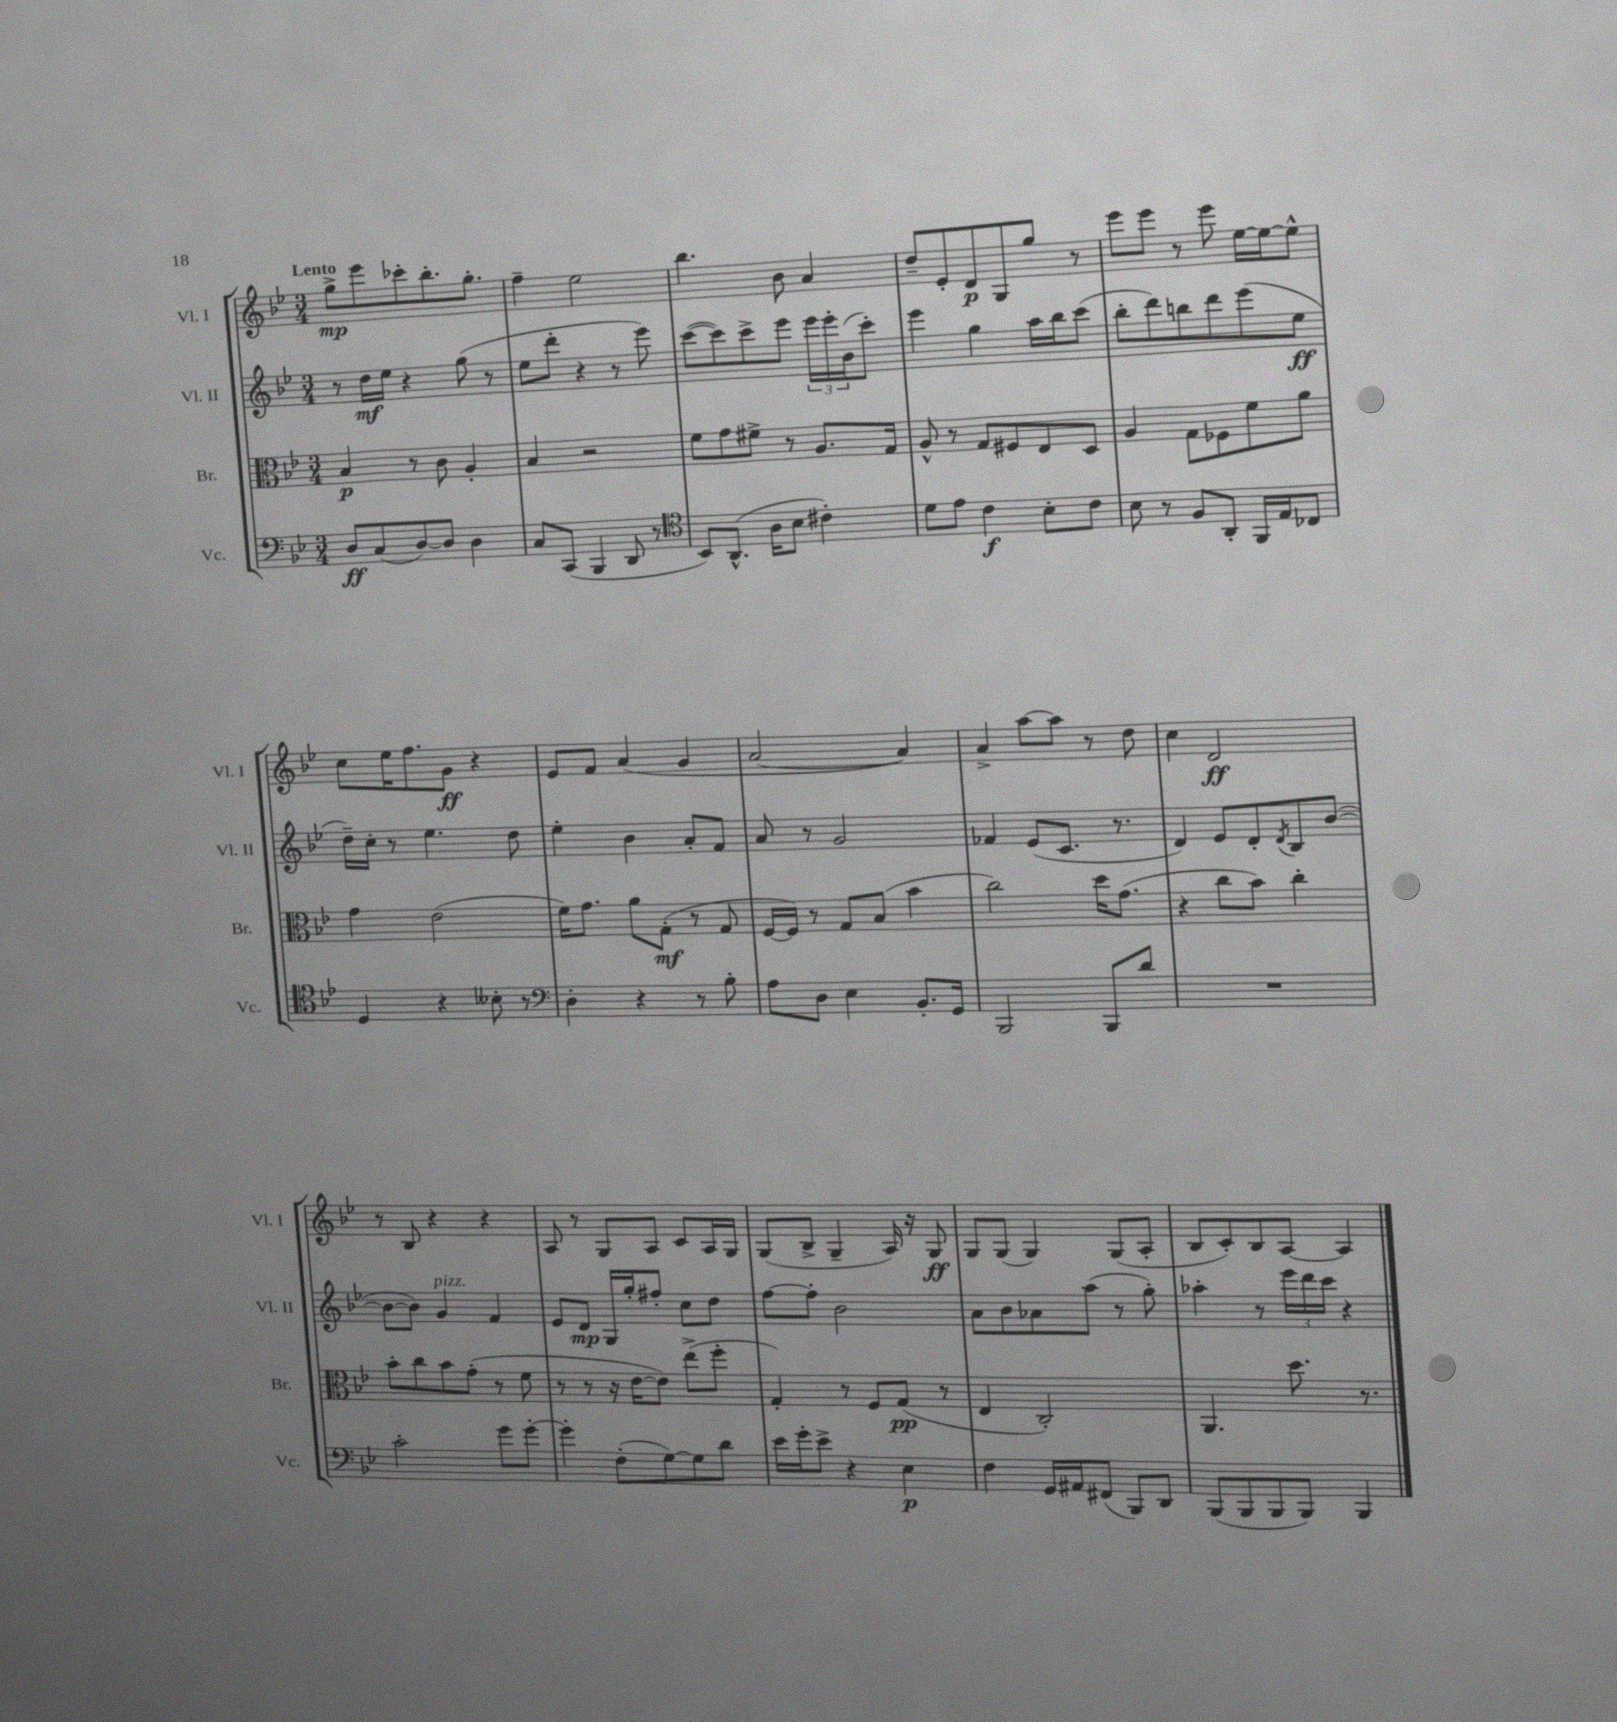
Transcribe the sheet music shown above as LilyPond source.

<<
\new StaffGroup <<
\new Staff = "s0" \with { instrumentName = "Vl. I" shortInstrumentName = "Vl. I" } {
    \clef treble \key bes \major \numericTimeSignature \time 3/4 \tempo "Lento"
    g''8->\mp ees'''8 ces'''8-. bes''8.-. g''8.-. |
    f''4-- ees''2 |
    bes''4. bes'8 a'4 |
    d''8-- ees'8-. d'8\p g8 g''8 r8 |
    ees'''8 ees'''8 r8 ees'''8 ees''16~ ees''16~ ees''8-^ |
    c''8 ees''16 f''8. g'8\ff r4 |
    ees'8 f'8 a'4( g'4 |
    a'2~ a'4) |
    a'4-> a''8~ a''8 r8 d''8 |
    c''4 d'2\ff |
    r8 bes8 r4 r4 |
    a8 r8 g8 a8 c'8 a16 g16 |
    g8( bes8-> g4-- a16) r16 g8\ff |
    g8 g8( g4) g8( a8-. |
    bes8 c'8-.) bes8 a8~ a4 \bar "|." |
}
\new Staff = "s1" \with { instrumentName = "Vl. II" shortInstrumentName = "Vl. II" } {
    \clef treble \key bes \major \numericTimeSignature \time 3/4
    r8 d''16\mf ees''16 r4 g''8( r8 |
    ees''8 d'''8-. r4 r8 ees'''8) |
    c'''8~( c'''8) c'''8-> ees'''8 \tuplet 3/2 { ees'''16 ees'''16-. bes'16( } c'''8-.) |
    ees'''4 g''4 a''16 bes''16 c'''8( |
    bes''8-. d'''8) b''8 d'''8 ees'''8( ees''8\ff |
    d''16--) c''16-. r8 ees''4. d''8 |
    ees''4-. bes'4 a'8-. f'8 |
    a'8 r8 g'2 |
    fes'4 ees'8( c'8. r8. |
    d'4) ees'8 d'8-. \acciaccatura { d'8 } bes8 bes'8~( |
    bes'8~ bes'8) g'4^\markup { \italic "pizz." } f'4 |
    ees'8 d'8\mp g16 g''16-. fis''8-. c''8 d''8 |
    f''8~ f''8-. bes'2 |
    a'8 bes'8 aes'8 a''8( r8 g''8-.) |
    aes''4-. r8 \tuplet 3/2 { ees'''16 d'''16 c'''16 } r4 \bar "|." |
}
\new Staff = "s2" \with { instrumentName = "Br." shortInstrumentName = "Br." } {
    \clef alto \key bes \major \numericTimeSignature \time 3/4
    bes4\p r8 c'8 a4-. |
    bes4 r2 |
    f'8 g'8 fis'8-> r8 a8. g16 |
    a8-^ r8 g8 fis8 ees8 d8 |
    a4 g8 fes8 f'8 a'8 |
    g'4 ees'2( |
    f'16) g'8. a'8 g8-.\mf( r8 g8 |
    f16~ f16) r8 g8 bes8( bes'4 |
    c''2) d''16 g'8.( |
    r4 c''8 bes'8) c''4-. |
    bes'8-. c''8 bes'8 g'8-.( r8 f'8 |
    r8 r8 r16 ees'16~ ees'8) ees''8->( f''8-. |
    g4-.) r8 f8 g8\pp( r8 |
    ees4 c2-.) |
    a,4. d''8. r8. \bar "|." |
}
\new Staff = "s3" \with { instrumentName = "Vc." shortInstrumentName = "Vc." } {
    \clef bass \key bes \major \numericTimeSignature \time 3/4
    d8\ff c8( d8~) d8 d4 |
    c8 c,8( bes,,4 d,8 r8 |
    \clef tenor bes,8) a,8.-^( a16 bes8 cis'4-.) |
    d'8 ees'8 c'4\f bes8-. c'8 |
    bes8 r8 f8 a,8-. f,16 ees16 ces8 |
    d4 r4 beses8-. r8 |
    \clef bass d4-. r4 r8 bes8-. |
    a8 d8 ees4 bes,8.-. g,16 |
    bes,,2 bes,,8 d'8 |
    R2. |
    c'2-. g'8 g'8~-. |
    g'4-. f8-.( g8~) g8 d'8 |
    ees'16 g'16-. ees'8-> r4 ees4\p |
    f4 g,16 ais,16 fis,8( bes,,8) d,8 |
    bes,,8( bes,,8 bes,,8 bes,,8) bes,,4 \bar "|." |
}
>>
>>
\layout { \context { \Score \remove "Bar_number_engraver" } }
